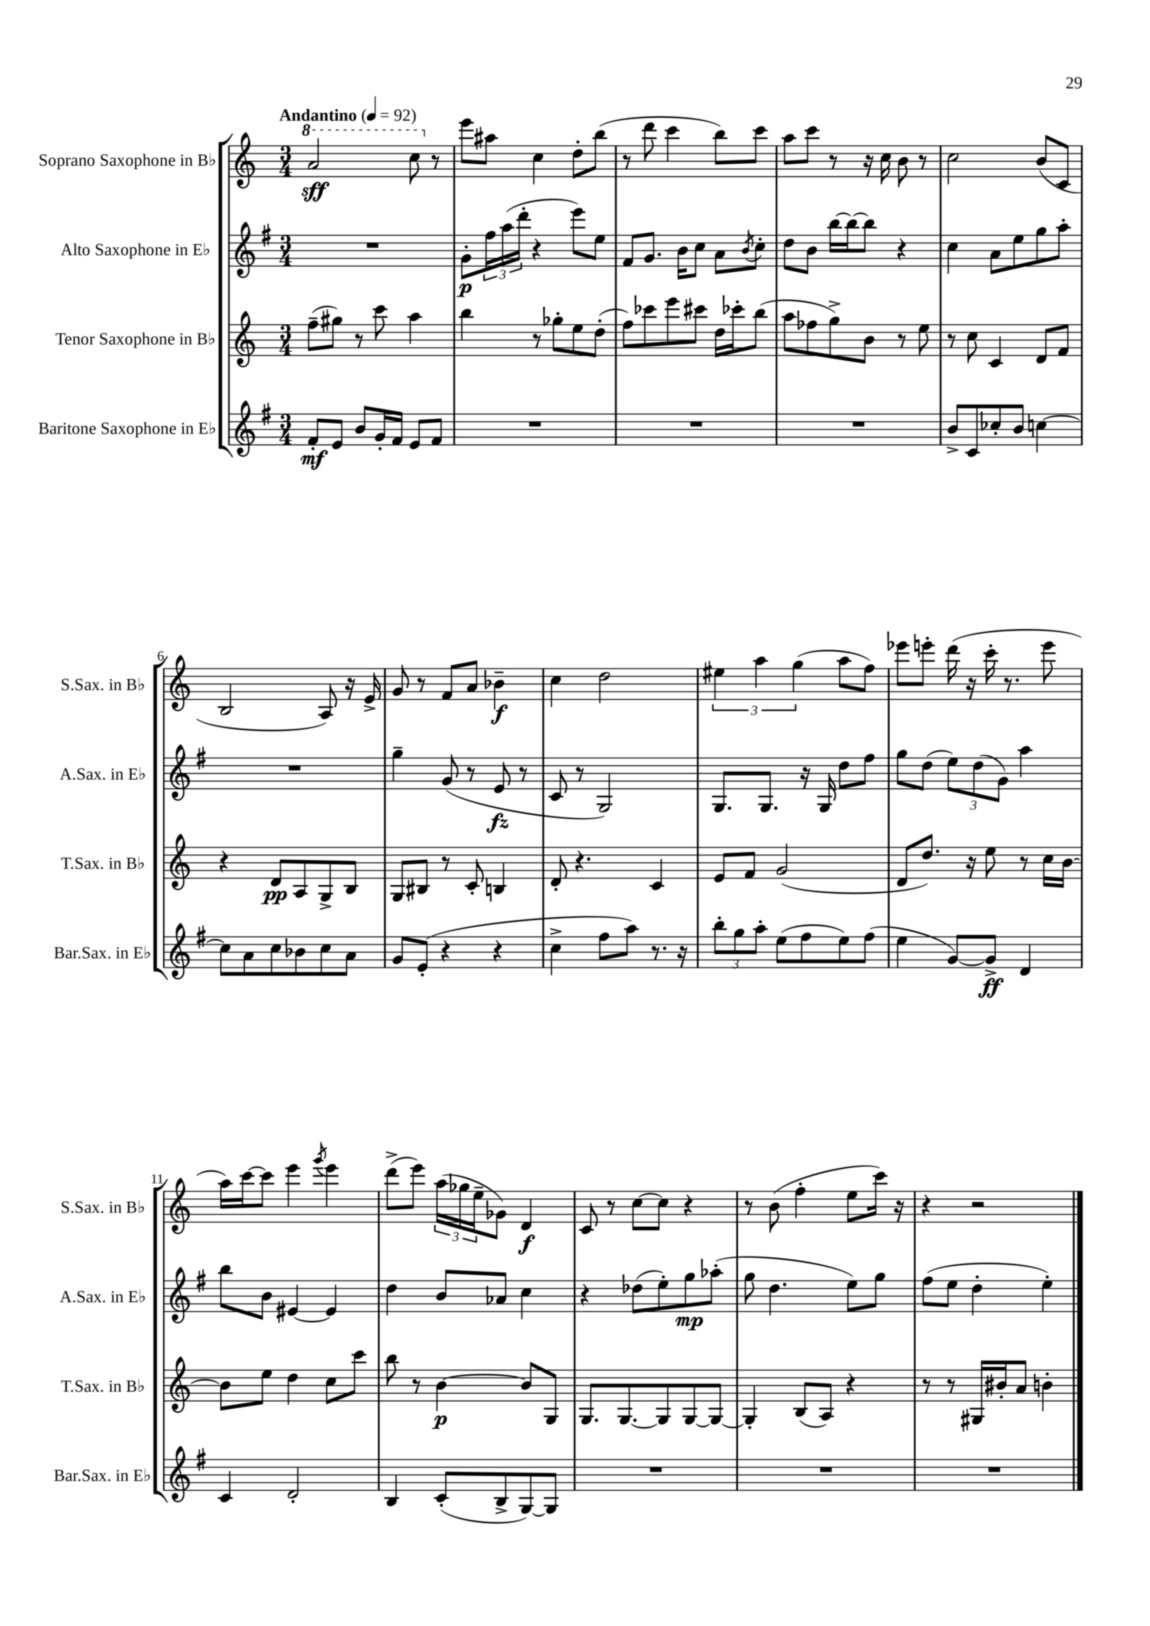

**kern	**kern	**kern	**kern
*staff4	*staff3	*staff2	*staff1
*clefG2	*clefG2	*clefG2	*clefG2
*k[f#]	*k[]	*k[f#]	*k[]
*M3/4	*M3/4	*M3/4	*M3/4
*MM92	*MM92	*MM92	*MM92
8f#'	(8ff~	2.r	2aa
8e	8gg#)	.	.
8b	8r	.	.
16g'	8ccc	.	.
16f#	.	.	.
8e	4aa	.	8ccc
8f#	.	.	8r
=	=	=	=
2.r	4bb	8g'	8eee
.	.	24ff#	8aa#
.	.	(24aa	.
.	.	24ddd'	.
.	8r	4r	4cc
.	8gg-'	.	.
.	8ee	8eee)	8dd'
.	(8dd'	8ee	(8bb
=	=	=	=
2.r	8ff)	8f#	8r
.	8ccc-	8.g	8ddd
.	8eee	.	4ccc
.	.	16b	.
.	8ccc#	8cc	.
.	16dd	8a	8bb)
.	16ccc-'	.	.
.	.	8qb	.
.	(8bb	8cc'	8ccc
=	=	=	=
2.r	8aa	8dd	8aa
.	8ff-	8b	8ccc
.	8gg^)	[16bb	8r
.	.	16bb_	.
.	8b	8bb]	16r
.	.	.	16cc
.	8r	4r	8b
.	8ee	.	8r
=	=	=	=
8b^	8r	4cc	2cc
8c	8cc	.	.
8cc-'	4c	8a	.
8b	.	8ee	.
[4cc	8d	8gg	(8b
.	8f	8aa'	8c
=	=	=	=
8cc]	4r	2.r	2B
8a	.	.	.
8cc	8d	.	.
8b-	8A	.	.
8cc	8G^	.	8A)
8a	8B	.	16r
.	.	.	16e^
=	=	=	=
8g	8G	4gg~	8g
(8e'	8B#	.	8r
4r	8r	(8g	8f
.	8c'	8r	8a
4r	4B	8e	4b-~
.	.	8r	.
=	=	=	=
4cc^	8d'	8c	4cc
.	4.r	8r	.
8ff#	.	2G)	2dd
8aa)	.	.	.
8.r	4c	.	.
16r	.	.	.
=	=	=	=
12bb'	8e	8.G	6ee#
12gg	.	.	.
.	8f	.	.
12aa'	.	.	6aa
.	.	8.G	.
(8ee	(2g	.	.
.	.	.	(6gg
8ff#	.	16r	.
.	.	16G	.
8ee)	.	8dd	8aa
(8ff#	.	8ff#	8ff)
=	=	=	=
4ee	8d	8gg	8eee-
.	8.dd)	(8dd	8eee'
[8g)	.	12ee)	(16ddd
.	16r	.	16r
.	.	(12dd	.
8g^]	8ee	.	16ccc'
.	.	12g)	.
.	.	.	8.r
4d	8r	4aa	.
.	16cc	.	8eee
.	[16b	.	.
=	=	=	=
4c	8b]	8bb	16aa)
.	.	.	[16ccc
.	8ee	8b	8ccc]
2d'	4dd	[4e#	4eee
.	.	.	8qggg
.	8cc	4e#]	4eee
.	8ccc	.	.
=	=	=	=
4B	8bb	4dd	(8ddd^
.	8r	.	8eee)
(8c'	[4b	8b	(24aa
.	.	.	24gg-
.	.	.	24ee~
8B^	.	8a-	8g-)
[8G)	8b]	4cc	4d
8G]	8G	.	.
=	=	=	=
2.r	8.G	4r	8c
.	.	.	8r
.	[8.G	.	.
.	.	(8dd-	[8cc
.	8G]	8ee')	8cc]
.	[8G	8gg	4r
.	8G_	(8aa-'	.
=	=	=	=
2.r	4G']	8gg	8r
.	.	4.dd	(8b
.	(8B	.	4ff'
.	8A)	.	.
.	4r	8ee)	8ee
.	.	8gg	16ccc)
.	.	.	16r
=	=	=	=
2.r	8r	(8ff#	4r
.	8r	8ee	.
.	16G#	4dd'	2r
.	16b#'	.	.
.	8a	.	.
.	4b'	4ee')	.
==	==	==	==
*-	*-	*-	*-
